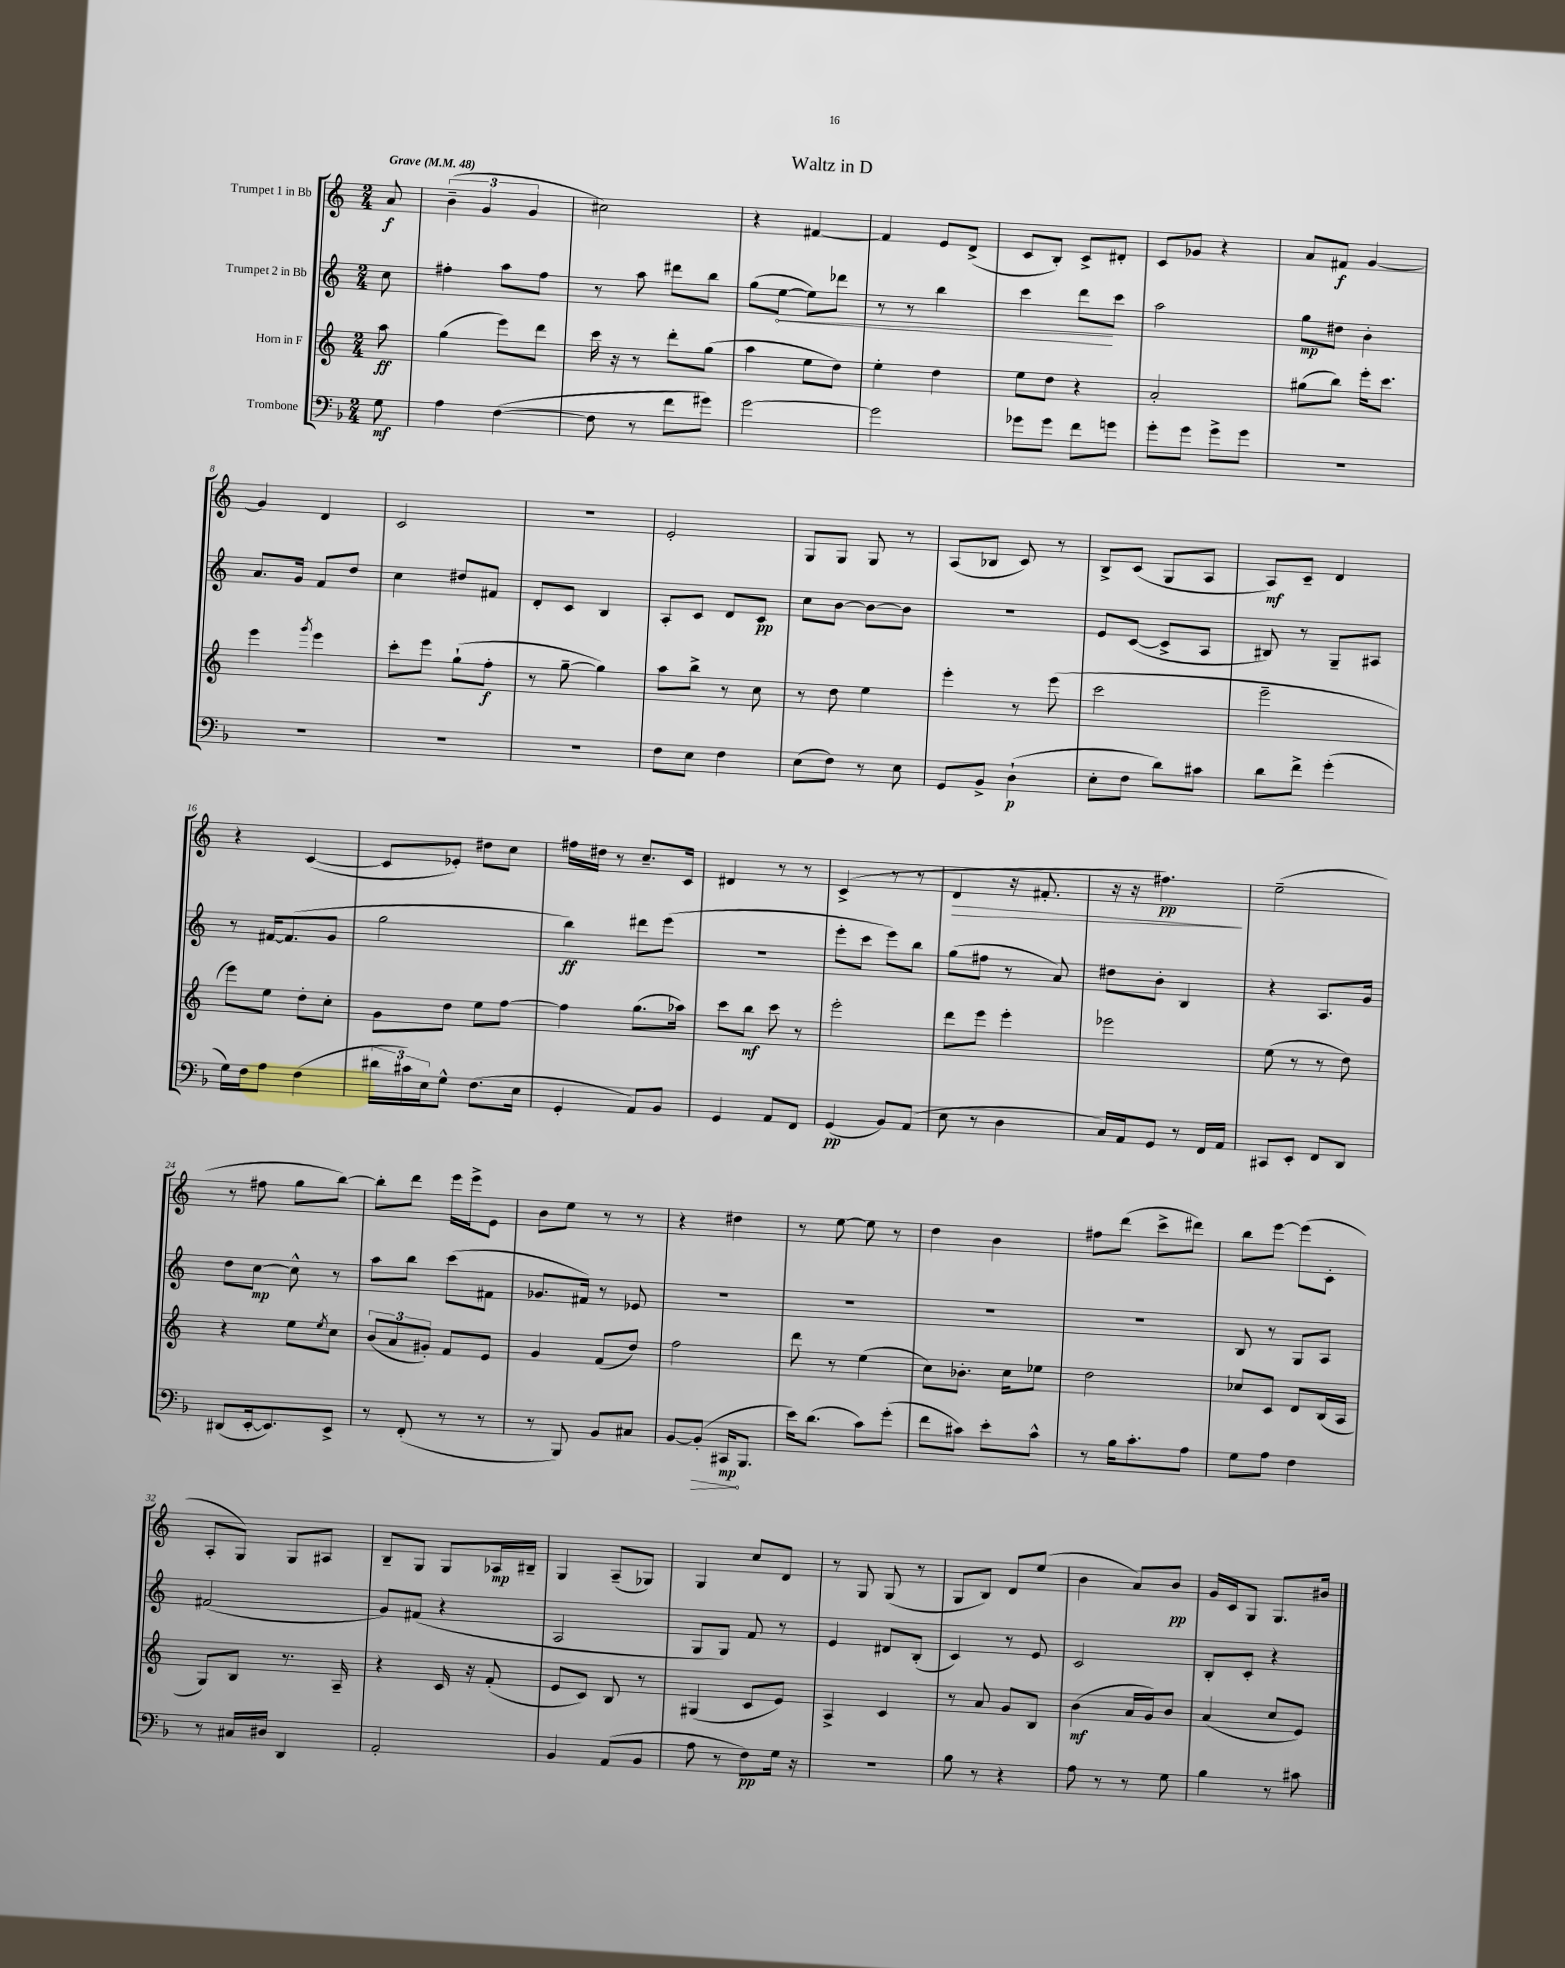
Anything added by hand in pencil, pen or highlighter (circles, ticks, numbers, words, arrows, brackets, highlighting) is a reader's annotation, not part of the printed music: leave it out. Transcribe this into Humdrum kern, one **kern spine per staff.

**kern	**dynam	**kern	**dynam	**kern	**dynam	**kern	**dynam
*part4	*part4	*part3	*part3	*part2	*part2	*part1	*part1
*staff4	*staff4	*staff3	*staff3	*staff2	*staff2	*staff1	*staff1
*I"Trombone	*	*I"Horn in F	*	*I"Trumpet 2 in Bb	*	*I"Trumpet 1 in Bb	*
*clefF4	*	*clefG2	*	*clefG2	*	*clefG2	*
*k[b-]	*	*k[]	*	*k[]	*	*k[]	*
*M2/4	*	*M2/4	*	*M2/4	*	*M2/4	*
*MM48	*	*MM48	*	*MM48	*	*MM48	*
=	=	=	=	=	=	=	=
!	!	!	!	!	!	!LO:TX:a:B:t=Grave	!
8G\	mf	8aa\	ff	8cc\	.	8a/	f
=1	=1	=1	=1	=1	=1	=1	=1
4A\	.	(4gg\	.	4ff#X'\	.	(6b~\	.
.	.	.	.	.	.	6g/	.
([4F\	.	8eee\L)	.	8aa\L	.	.	.
.	.	.	.	.	.	6g/	.
.	.	8ddd\J	.	8ff#\J	.	.	.
=2	=2	=2	=2	=2	=2	=2	=2
8F\]	.	16ccc\	.	8r	.	2cc#X\)	.
.	.	16r	.	.	.	.	.
8r	.	8r	.	8aa\	.	.	.
8f\L	.	8ddd'\L	.	8ddd#X\L	.	.	.
8g#X\J)	.	(8gg\J	.	8bb\J	.	.	.
=3	=3	=3	=3	=3	=3	=3	=3
[2g\	.	4aa\	.	(8gg\L	.	4r	.
!	!	!	!	!	!LO:HP:b	!	!
.	.	.	.	[8ee\J	<	.	.
.	.	8ee\L	.	8ee\L])	.	[4f#X/	.
.	.	8dd\J)	.	8ddd-X\J	.	.	.
=4	=4	=4	=4	=4	=4	=4	=4
2g\]	.	4ee'\	.	8r	.	4f#/]	.
.	.	.	.	8r	.	.	.
.	.	4dd\	.	4bb\	.	8e/L	.
.	.	.	.	.	.	(8d^/J	.
=5	=5	=5	=5	=5	=5	=5	=5
8g-X\L	.	8ee\L	.	4ccc\	.	8c/L	.
8g-\J	.	8dd\J	.	.	.	8B'/J)	.
8f\L	.	4r	.	8ddd\L	.	8c^/L	.
8gn\J	.	.	.	8ccc\J	[	8d#X'/J	.
=6	=6	=6	=6	=6	=6	=6	=6
8g'\L	.	2a'/	.	2aa\	.	8c/L	.
8g\J	.	.	.	.	.	8g-X/J	.
8g^\L	.	.	.	.	.	4r	.
8g\J	.	.	.	.	.	.	.
=7	=7	=7	=7	=7	=7	=7	=7
2r	.	(8gg#X\L	.	8gg\L	mp	8a/L	.
.	.	8bb\J)	.	8dd#X\J	.	8f#X/J	f
.	.	16eee'\KL	.	4b'\	.	[4g/	.
.	.	8.ccc\J	.	.	.	.	.
!!LO:LB:g=z
=8	=8	=8	=8	=8	=8	=8	=8
2r	.	4eee\	.	8.a/L	.	4g/]	.
.	.	.	.	16g/Jk	.	.	.
.	.	8qggg/	.	.	.	.	.
.	.	4eee\	.	8f/L	.	4d/	.
.	.	.	.	8dd/J	.	.	.
=9	=9	=9	=9	=9	=9	=9	=9
2r	.	8ccc'\L	.	4cc\	.	2c/	.
.	.	8eee\J	.	.	.	.	.
.	.	(8gg`\L	.	8dd#X/L	.	.	.
.	.	8ff'\J	f	8f#X/J	.	.	.
=10	=10	=10	=10	=10	=10	=10	=10
2r	.	8r	.	8d'/L	.	2r	.
.	.	[8gg~\	.	8c/J	.	.	.
.	.	4gg\])	.	4B/	.	.	.
=11	=11	=11	=11	=11	=11	=11	=11
8F\L	.	8aa\L	.	8A'/L	.	2e'/	.
8E\J	.	8bb^\J	.	8c/J	.	.	.
4F\	.	8r	.	8d/L	.	.	.
.	.	8cc\	.	8c/J	pp	.	.
=12	=12	=12	=12	=12	=12	=12	=12
(8E\L	.	8r	.	8cc\L	.	8G/L	.
8F\J)	.	8dd\	.	[8b\J	.	8G/J	.
8r	.	4ee\	.	8b\L_	.	8G/	.
8E\	.	.	.	8b\J]	.	8r	.
=13	=13	=13	=13	=13	=13	=13	=13
8GG/L	.	4eee'\	.	2r	.	(8A/L	.
8BB-^/J	.	.	.	.	.	8B-X/J	.
(4D`\	p	8r	.	.	.	8c/)	.
.	.	(8eee\	.	.	.	8r	.
=14	=14	=14	=14	=14	=14	=14	=14
8E'\L	.	2ccc\	.	8e/L	.	8B^/L	.
8F\J	.	.	.	([8c/J	.	(8c/J	.
8d\L)	.	.	.	8c^/L]	.	8G/L	.
8c#X\J	.	.	.	8A/J	.	8A/J	.
=15	=15	=15	=15	=15	=15	=15	=15
8d\L	.	2eee~\	.	8B#X/)	.	8A/L)	mf
8f^\J	.	.	.	8r	.	8c~/J	.
(4g'\	.	.	.	8G~/L	.	4d/	.
.	.	.	.	8A#X/J	.	.	.
!!LO:LB:g=z
=16	=16	=16	=16	=16	=16	=16	=16
16G\LL)	.	8eee\L)	.	8r	.	4r	.
16F\J	.	.	.	.	.	.	.
8A\J	.	8ee\J	.	[16f#X/KL	.	.	.
.	.	.	.	(8.f#/]	.	.	.
(4F\	.	8dd'\L	.	.	.	([4c/	.
.	.	8cc'\J	.	8g/J	.	.	.
=17	=17	=17	=17	=17	=17	=17	=17
24d#X\LL	.	8g\L	.	2gg\	.	8c/L]	.
24c#X\)	.	.	.	.	.	.	.
24E\J	.	.	.	.	.	.	.
8G^^\J	.	8dd\J	.	.	.	8e-X'/J)	.
(8.F\L	.	8ee\L	.	.	.	8dd#X\L	.
.	.	[8ff\J	.	.	.	8cc\J	.
16E\Jk	.	.	.	.	.	.	.
=18	=18	=18	=18	=18	=18	=18	=18
4GG'/	.	4ff\]	.	4bb\)	ff	16ff#X\LL	.
.	.	.	.	.	.	16dd#X\JJ	.
.	.	.	.	.	.	8r	.
8AA/L)	.	(8.gg\L	.	8ddd#X\L	.	8.cc~/L	.
8BB-/J	.	.	.	(8eee\J	.	.	.
.	.	16aa-X\Jk)	.	.	.	16c/Jk	.
=19	=19	=19	=19	=19	=19	=19	=19
4GG/	.	8ccc\L	.	2r	.	4d#X/	.
.	.	8bb\J	mf	.	.	.	.
8AA/L	.	8ccc\	.	.	.	8r	.
8FF/J	.	8r	.	.	.	8r	.
=20	=20	=20	=20	=20	=20	=20	=20
(4GG/	pp	2eee'\	.	8eee'\L	.	(4c^/	.
.	.	.	.	8ccc\J	.	.	.
8BB-/L)	.	.	.	8eee\L)	.	8r	.
(8AA/J	.	.	.	8bb\J	.	8r	.
=21	=21	=21	=21	=21	=21	=21	=21
!	!	!	!	!	!	!	!LO:HP:b
8E\	.	8ddd\L	.	(8gg\L	.	4d/	>
8r	.	8eee\J	.	8ff#X\J	.	.	.
4D\	.	4eee'\	.	8r	.	16r	.
.	.	.	.	.	.	8.f#X'/	.
.	.	.	.	8a/)	.	.	.
=22	=22	=22	=22	=22	=22	=22	=22
16C/LL)	.	2eee-X\	.	8dd#X\L	.	16r	.
16AA/J	.	.	.	.	.	16r	.
8GG/J	.	.	.	8b'\J	.	4.ff#X\)	pp
8r	.	.	.	4B/	.	.	.
16FF/LL	.	.	.	.	.	.	.
16AA/JJ	.	.	.	.	.	.	.
.	.	.	.	.	.	.	]
=23	=23	=23	=23	=23	=23	=23	=23
8CC#X/L	.	(8ee\	.	4r	.	(2ee~\	.
8EE'/J	.	8r	.	.	.	.	.
8FF/L	.	8r	.	8.A/L	.	.	.
8DD/J	.	8dd\)	.	.	.	.	.
.	.	.	.	16g/Jk	.	.	.
!!LO:LB:g=z
=24	=24	=24	=24	=24	=24	=24	=24
(8DD#X/L	.	4r	.	8dd\L	.	8r	.
[16EE'/k	.	.	.	[8cc\J	mp	8ff#X\	.
8.EE/])	.	.	.	.	.	.	.
.	.	8ee\L	.	8cc^^\]	.	8gg\L	.
.	.	8qee/	.	.	.	.	.
8EE^/J	.	8cc\J	.	8r	.	[8bb\J)	.
=25	=25	=25	=25	=25	=25	=25	=25
8r	.	(12b/L	.	8aa\L	.	8bb'\L]	.
.	.	12a/	.	.	.	.	.
(8FF'/	.	.	.	8bb\J	.	8ddd\J	.
.	.	12g#X'/J)	.	.	.	.	.
8r	.	8f/L	.	(8ccc\L	.	16eee\LL	.
.	.	.	.	.	.	16eee^\J	.
8r	.	8e/J	.	8f#X\J	.	8e\J	.
=26	=26	=26	=26	=26	=26	=26	=26
8r	.	4g/	.	8.g-X/L	.	8b\L	.
8BBB-/)	.	.	.	.	.	8ee\J	.
.	.	.	.	16f#X/Jk)	.	.	.
8BB-/L	.	(8f/L	.	8r	.	8r	.
8C#X/J	.	8dd/J)	.	8e-X/	.	8r	.
=27	=27	=27	=27	=27	=27	=27	=27
[8BB-/L	.	2ff\	.	2r	.	4r	.
!	!LO:HP:b	!	!	!	!	!	!
(8BB-'/J]	>	.	.	.	.	.	.
16CC#X/KL	mp	.	.	.	.	4dd#X\	.
8.BBB-/J	]	.	.	.	.	.	.
=28	=28	=28	=28	=28	=28	=28	=28
16e\KL)	.	8ddd\	.	2r	.	8r	.
(8.d\J	.	.	.	.	.	.	.
.	.	8r	.	.	.	[8ee\	.
8c\L)	.	(4ee\	.	.	.	8ee\]	.
(8g'\J	.	.	.	.	.	8r	.
=29	=29	=29	=29	=29	=29	=29	=29
8f\L	.	8cc\L)	.	2r	.	4dd\	.
8c#X\J)	.	8.b-X'\J	.	.	.	.	.
8e'\L	.	.	.	.	.	4b\	.
.	.	16cc\KL	.	.	.	.	.
8c#^^\J	.	8ee-X\J	.	.	.	.	.
=30	=30	=30	=30	=30	=30	=30	=30
8r	.	2dd\	.	2r	.	8ff#X\L	.
16B-\KL	.	.	.	.	.	(8ddd\J	.
8.c'\	.	.	.	.	.	.	.
.	.	.	.	.	.	8ccc^\L	.
8A\J	.	.	.	.	.	8ddd#X\J)	.
=31	=31	=31	=31	=31	=31	=31	=31
8G\L	.	8cc-X/L	.	8B/	.	8bb\L	.
8A\J	.	8c/J	.	8r	.	[8eee\J	.
4F\	.	8d/L	.	8G/L	.	(8eee\L]	.
.	.	(16B/L	.	8A/J	.	8c'\J	.
.	.	16A/JJ	.	.	.	.	.
!!LO:LB:g=z
=32	=32	=32	=32	=32	=32	=32	=32
8r	.	8G/L)	.	(2f#X/	.	8A'/L	.
16C#X/LL	.	8B/J	.	.	.	8G/J)	.
16D#X/JJ	.	.	.	.	.	.	.
4DD/	.	8.r	.	.	.	8G/L	.
.	.	.	.	.	.	8A#X/J	.
.	.	16A~/	.	.	.	.	.
=33	=33	=33	=33	=33	=33	=33	=33
2AA'/	.	4r	.	8g/L)	.	8B~/L	.
.	.	.	.	(8f#X/J	.	8G/J	.
.	.	16c/	.	4r	.	8G/L	.
.	.	16r	.	.	.	.	.
.	.	(8f'/	.	.	.	16A-X/L	mp
.	.	.	.	.	.	16B#X~/JJ	.
=34	=34	=34	=34	=34	=34	=34	=34
4BB-/	.	8e/L	.	2A/	.	4G/	.
.	.	8c/J)	.	.	.	.	.
(8AA/L	.	8B/	.	.	.	(8A~/L	.
8BB-/J	.	8r	.	.	.	8G-X/J)	.
=35	=35	=35	=35	=35	=35	=35	=35
8A\	.	(4G#X/	.	8G/L	.	4G/	.
8r	.	.	.	8G/J)	.	.	.
8F\L)	pp	8c/L	.	8f/	.	8cc/L	.
16G\Jk	.	8e/J)	.	8r	.	8d/J	.
16r	.	.	.	.	.	.	.
=36	=36	=36	=36	=36	=36	=36	=36
2r	.	4A^/	.	4e/	.	8r	.
.	.	.	.	.	.	8G/	.
.	.	4c/	.	8d#X/L	.	(8G/	.
.	.	.	.	(8B'/J	.	8r	.
=37	=37	=37	=37	=37	=37	=37	=37
8B-\	.	8r	.	4c/)	.	8G/L	.
8r	.	8a/	.	.	.	8B/J)	.
4r	.	8g/L	.	8r	.	8d/L	.
.	.	8B/J	.	8e/	.	(8ee/J	.
=38	=38	=38	=38	=38	=38	=38	=38
8A\	.	(4b\	mf	2c/	.	4b\	.
8r	.	.	.	.	.	.	.
8r	.	16a/LL	.	.	.	8a/L)	.
.	.	16g/J)	.	.	.	.	.
8G\	.	8b/J	.	.	.	8b/J	pp
=39	=39	=39	=39	=39	=39	=39	=39
4B-\	.	(4a/	.	8B'/L	.	16g/LL	.
.	.	.	.	.	.	16c/J	.
.	.	.	.	8c'/J	.	8G/J	.
8r	.	8cc/L	.	4r	.	8.G/L	.
8c#X\	.	8e/J)	.	.	.	.	.
.	.	.	.	.	.	16b#X/Jk	.
==	==	==	==	==	==	==	==
*-	*-	*-	*-	*-	*-	*-	*-
